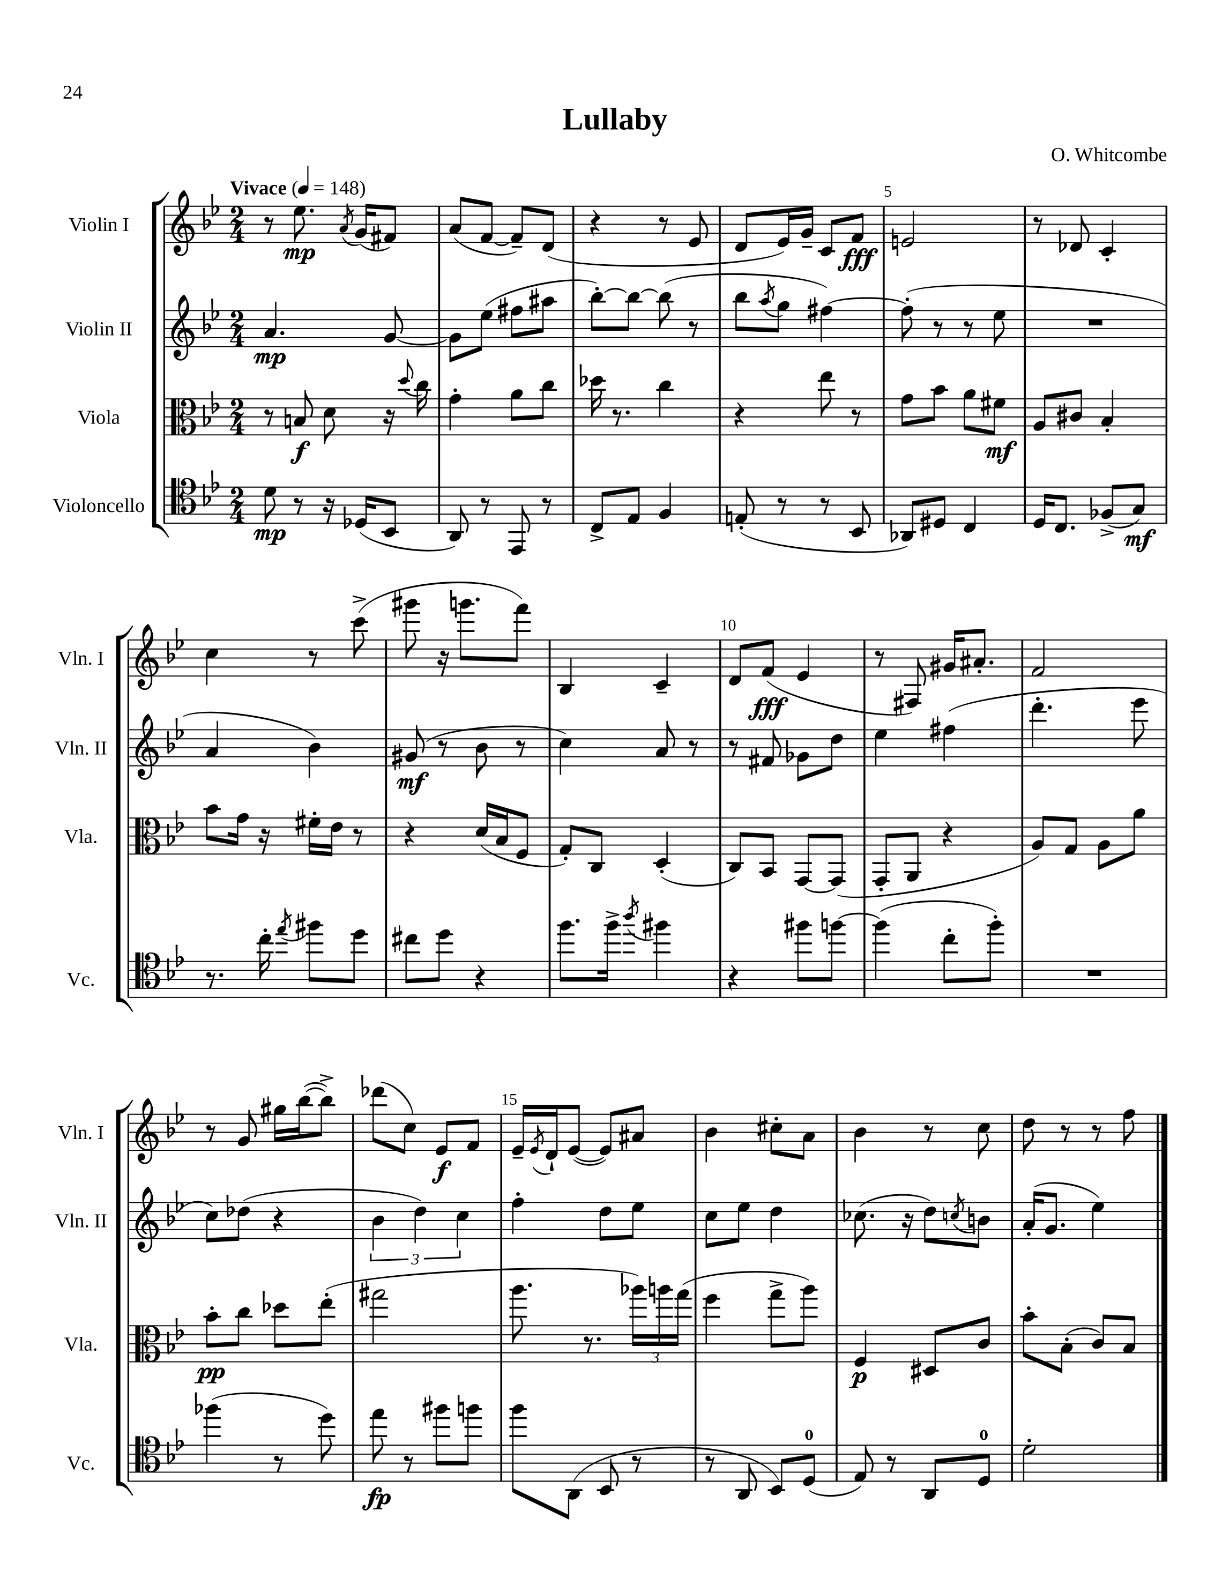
\header { title = "Lullaby" composer = "O. Whitcombe" }
<<
\new StaffGroup <<
\new Staff = "s0" \with { instrumentName = "Violin I" shortInstrumentName = "Vln. I" } {
    \clef treble \key bes \major \numericTimeSignature \time 2/4 \tempo "Vivace" 4 = 148
    r8 ees''8.\mp \acciaccatura { a'8 } g'16( fis'8) |
    a'8( f'8~ f'8--) d'8( |
    r4 r8 ees'8 |
    d'8 ees'16) g'16-- c'8 f'8\fff |
    e'2 |
    r8 des'8 c'4-. |
    c''4 r8 c'''8->( |
    gis'''8 r16 g'''8. f'''8) |
    bes4 c'4-- |
    d'8 f'8\fff( ees'4 |
    r8 fis8) gis'16 ais'8.-. |
    f'2 |
    r8 g'8 gis''16 bes''16~( bes''8->) |
    des'''8( c''8) ees'8\f f'8 |
    ees'16-- \acciaccatura { ees'8 } d'16-! ees'8~( ees'8) ais'8 |
    bes'4 cis''8-. a'8 |
    bes'4 r8 c''8 |
    d''8 r8 r8 f''8 \bar "|." |
}
\new Staff = "s1" \with { instrumentName = "Violin II" shortInstrumentName = "Vln. II" } {
    \clef treble \key bes \major \numericTimeSignature \time 2/4
    a'4.\mp g'8~ |
    g'8 ees''8( fis''8 ais''8 |
    bes''8~-.) bes''8~ bes''8( r8 |
    bes''8 \acciaccatura { a''8 } g''8 fis''4~) |
    fis''8-.( r8 r8 ees''8 |
    R2 |
    a'4 bes'4) |
    gis'8\mf( r8 bes'8 r8 |
    c''4) a'8 r8 |
    r8 fis'8 ges'8 d''8 |
    ees''4 fis''4( |
    d'''4.-. ees'''8 |
    c''8) des''8( r4 |
    \tuplet 3/2 { bes'4 d''4) c''4 } |
    f''4-. d''8 ees''8 |
    c''8 ees''8 d''4 |
    ces''8.( r16 d''8) \acciaccatura { c''8 } b'8 |
    a'16-.( g'8. ees''4) \bar "|." |
}
\new Staff = "s2" \with { instrumentName = "Viola" shortInstrumentName = "Vla." } {
    \clef alto \key bes \major \numericTimeSignature \time 2/4
    r8 b8\f d'8 r16 \appoggiatura { d''8 } c''16 |
    g'4-. a'8 c''8 |
    des''16 r8. c''4 |
    r4 ees''8 r8 |
    g'8 bes'8 a'8 fis'8\mf |
    a8 cis'8 bes4-. |
    bes'8 g'16 r16 fis'16-. ees'16 r8 |
    r4 d'16( bes16 f8 |
    g8-.) c8 d4-.( |
    c8) bes,8 g,8~ g,8( |
    g,8-. a,8 r4 |
    a8) g8 a8 a'8 |
    bes'8-.\pp c''8 des''8 ees''8-.( |
    gis''2 |
    a''8. r8. \tuplet 3/2 { aes''16) a''16 g''16( } |
    f''4 g''8-> a''8) |
    f4\p dis8 c'8 |
    bes'8-. bes8-.( c'8) bes8 \bar "|." |
}
\new Staff = "s3" \with { instrumentName = "Violoncello" shortInstrumentName = "Vc." } {
    \clef tenor \key bes \major \numericTimeSignature \time 2/4
    d'8\mp r8 r16 des16( bes,8 |
    a,8) r8 ees,8 r8 |
    c8-> ees8 f4 |
    e8-.( r8 r8 bes,8 |
    aes,8) dis8 c4 |
    d16 c8. fes8->( g8\mf) |
    r8. c''16-. \acciaccatura { ees''8 } fis''8 d''8 |
    cis''8 d''8 r4 |
    f''8. f''16-> \acciaccatura { a''8 } fis''4 |
    r4 fis''8 f''8~ |
    f''4( c''8-. f''8-.) |
    R2 |
    fes''4( r8 d''8) |
    ees''8\fp r8 fis''8 f''8 |
    f''8 a,8( bes,8 r8 |
    r8 a,8 bes,8) d8-0( |
    ees8) r8 a,8 d8-0 |
    d'2-. \bar "|." |
}
>>
>>
\layout { \context { \Score \override BarNumber.break-visibility = ##(#f #t #t) barNumberVisibility = #(every-nth-bar-number-visible 5) } }
